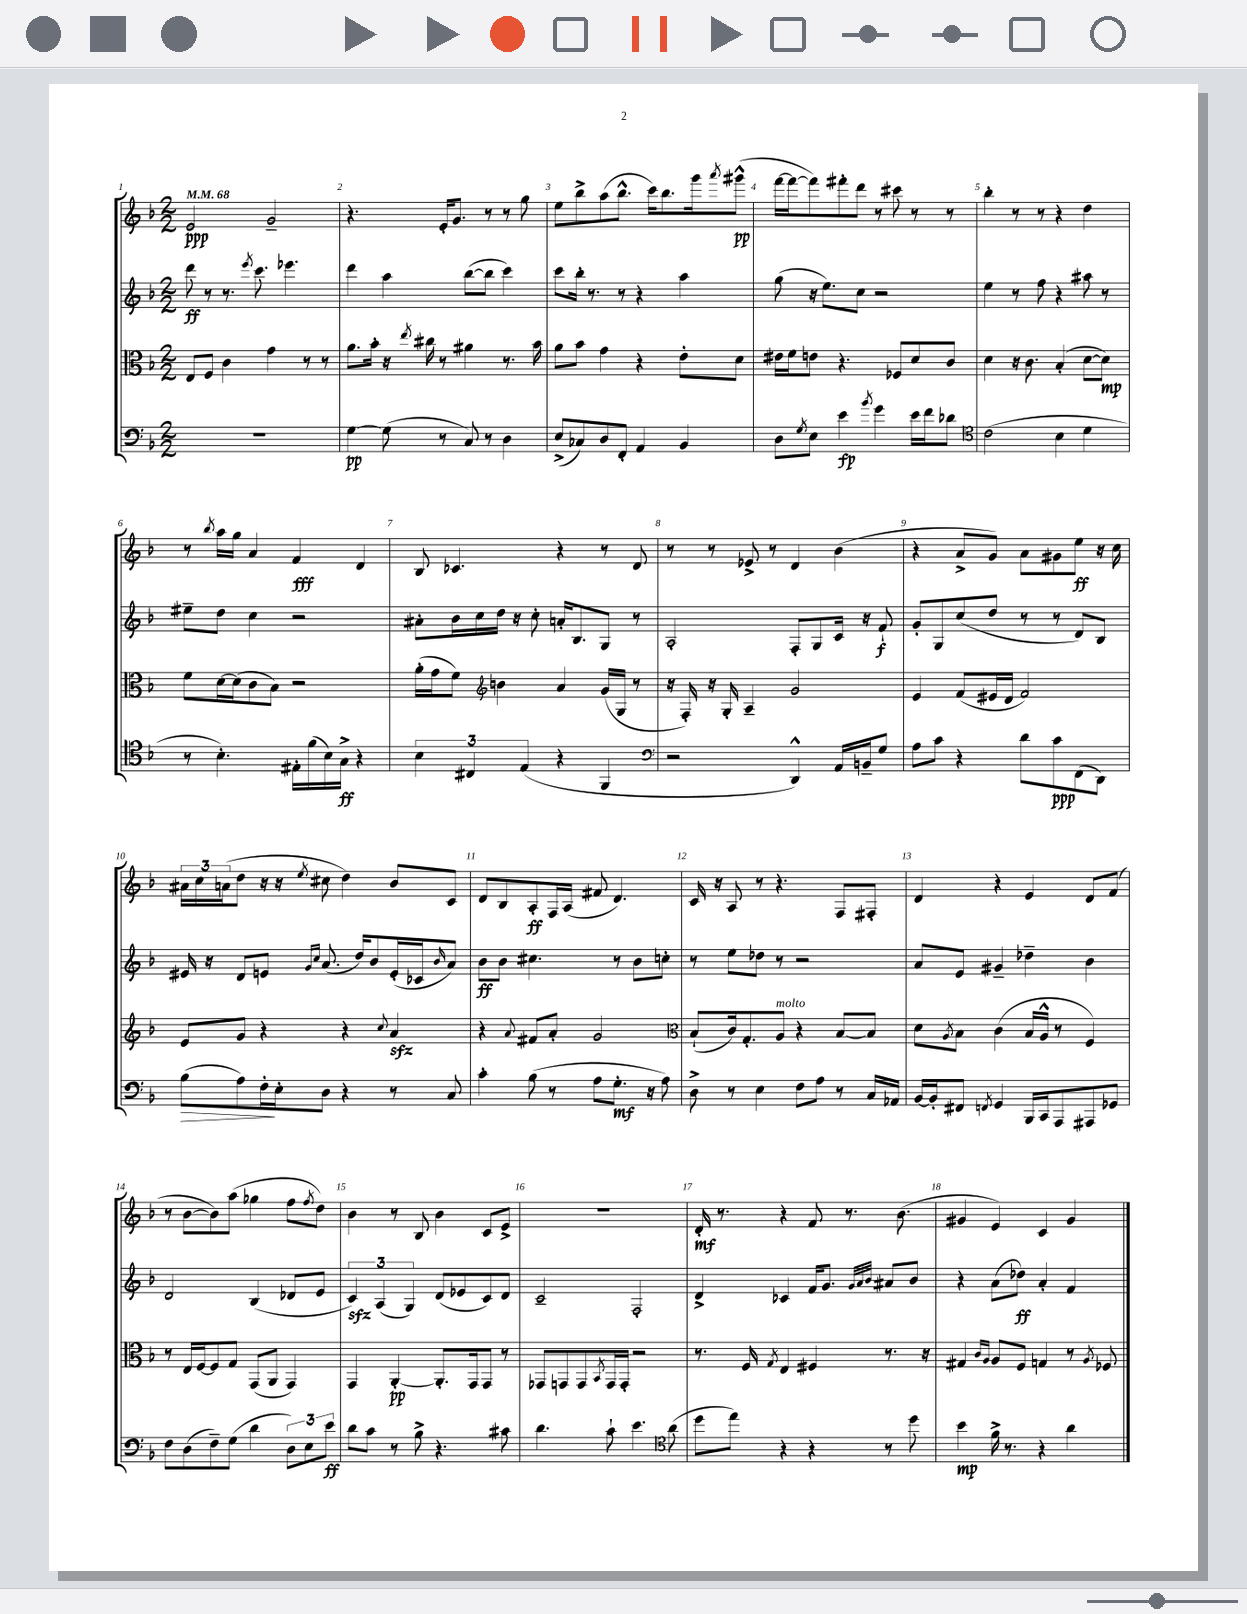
<<
\new StaffGroup <<
\new Staff = "s0" {
    \clef treble \key f \major \numericTimeSignature \time 2/2 \tempo 4 = 68
    e'2\ppp g'2-- |
    r4. e'16-. g'8. r8 r8 g''8 |
    e''8 bes''8-> a''8( bes''8.-^ c'''16) bes''8. g'''16 \acciaccatura { a'''8 } gis'''8-^\pp( |
    f'''16~ f'''16~ f'''8) fis'''8-. d'''8 r8 cis'''8 r8 r8 |
    bes''4-. r8 r8 r4 d''4 |
    r8 \acciaccatura { bes''8 } a''16 g''16 a'4 f'4\fff d'4 |
    bes8 ces'4. r4 r8 d'8 |
    r8 r8 ees'8-> r8 d'4 bes'4( |
    r4 a'8-> g'8) a'8 gis'8 e''8\ff r16 c''16 |
    \tuplet 3/2 { ais'16 c''16 a'16( } d''8 r16 r16 \acciaccatura { e''8 } cis''8 d''4) bes'8 c'8 |
    d'8 bes8 a8-.\ff f16 a16( fis'8 d'4.) |
    c'16 r16 a8 r8 r4. f8 fis8-. |
    d'4 r4 e'4 d'8 f'8( |
    r8 bes'8~ bes'8) a''8( ges''4 f''8 \acciaccatura { f''8 } d''8) |
    bes'4 r8 bes8 bes'4 c'8 e'8-> |
    R1 |
    d'16-.\mf r8. r4 f'8 r8. bes'8.( |
    gis'4 e'4) c'4 gis'4 \bar "|." |
}
\new Staff = "s1" {
    \clef treble \key f \major \numericTimeSignature \time 2/2
    d'''8\ff r8 r8. \acciaccatura { e'''8 } c'''8. ees'''4. |
    d'''4 a''4 bes''8~( bes''8 c'''4) |
    c'''8 bes''16-. r8. r8 r4 a''4 |
    g''8( r16 e''8.) c''8 r2 |
    e''4 r8 f''8 r4 ais''8 r8 |
    eis''8-- d''8 c''4 r2 |
    ais'8-. bes'16 c''16 d''16 r16 c''8-. a'16-. bes8. g8 r8 |
    a2-. f8-. g8 c'16 r16 f'8-!\f |
    g'8-. g8 c''8( d''8 r8 r8 d'8) bes8 |
    eis'16 r16 d'8 e'8 \grace { g'16 c''16 } a'8.( d''16) bes'8 e'16-.( ces'16 \grace { bes'16 } a'8) |
    bes'8\ff bes'8 cis''4. r8 bes'8 c''8-. |
    r8 e''8 des''8 r8 r2 |
    a'8 e'8 gis'4-- des''4-- bes'4 |
    d'2 bes4( des'8 e'8 |
    \tuplet 3/2 { c'4\sfz) a4( g4) } d'8( ees'8 c'8) d'8 |
    c'2-- f2-. |
    d'4-> ces'4 f'16 g'8. \grace { g'32 a'32 bes'32 } ais'8 bes'8 |
    r4 a'8( des''8\ff) a'4-. f'4 \bar "|." |
}
\new Staff = "s2" {
    \clef alto \key f \major \numericTimeSignature \time 2/2
    e8 f8 c'4 g'4 r8 r8 |
    a'8. bes'16-. r16 \acciaccatura { e''8 } cis''16 r8 ais'4 r8. bes'16 |
    a'8 bes'8 g'4 r4 e'8-. d'8 |
    eis'16 f'16 e'8 r4. fes8 d'8 c'8 |
    d'4 r16 c'8. bes4-.( d'8~ d'8\mp) |
    f'8 d'16~ d'16( c'8 bes8) r2 |
    a'16-.( g'16 f'8) \clef treble b'4 a'4 g'16( g16 r8 |
    r16 f16-.) r16 g16-. a4-- g'2 |
    e'4 f'8( eis'16 d'16 f'2) |
    e'8 g'8 r4 r4 \appoggiatura { c''8 } a'4\sfz |
    r4 \appoggiatura { a'8 } fis'8 a'8-. g'2 |
    \clef alto bes8-!( c'16) g8.-. a8^\markup { \italic "molto" } r4 bes8~ bes8 |
    d'8 \acciaccatura { a8 } bes8 c'4( bes16 a16-^ r8 f4) |
    r8 e16 f16~ f8 g8 g,8( a,8 g,4) |
    g,4 a,4~-.\pp a,8.-. g,16 g,8 r8 |
    ges,8 g,8 g,8 \acciaccatura { bes,8 } g,16 g,16-. r2 |
    r8. f16 \acciaccatura { g8 } e4 fis4 r8. r16 |
    gis4 \grace { c'16 a16 } a8 f8 g4 r8 \acciaccatura { a8 } fes8 \bar "|." |
}
\new Staff = "s3" {
    \clef bass \key f \major \numericTimeSignature \time 2/2
    R1 |
    g4~\pp g8( r8 c8) r8 d4 |
    e8->( ces8) d8 f,8-. a,4 bes,4 |
    d8 \acciaccatura { g8 } e8 e'4\fp \acciaccatura { bes'8 } g'4 e'16 f'16 des'8 |
    \clef tenor c'2( bes4 d'4 |
    r8 bes4.-.) eis16-. f'16( bes16) g16->\ff r4 |
    \tuplet 3/2 { bes4 cis4 e4( } r4 f,4 |
    \clef bass r2 d,4-^) a,16 b,16-- g8 |
    a8 c'8 r4 d'8 c'8\ppp f,8( d,8) |
    bes8\>( a8) f16-.\! e16-. d8 r4 r8 c8 |
    c'4-. bes8( r8 a8 g8.-.\mf r16 a8) |
    d8-> r8 e4 f8 a8 r8 c16 aes,16 |
    bes,16~ bes,16-. fis,8 \acciaccatura { f,8 } g,4 bes,,16 c,16 a,,8 ais,,8 ges,8 |
    f8 d8( f8--) g8( d'4 \tuplet 3/2 { d8) e8 e'8\ff } |
    d'8 c'8 r8 bes8-> r4. cis'8 |
    d'4. c'8-! e'4. \clef tenor a'8( |
    d''8 e''8) r4 r4 r8 d''8 |
    bes'4\mp f'16-> r8. r4 a'4 \bar "|." |
}
>>
>>
\layout { \context { \Score \override BarNumber.break-visibility = ##(#f #t #t) barNumberVisibility = #all-bar-numbers-visible } }
